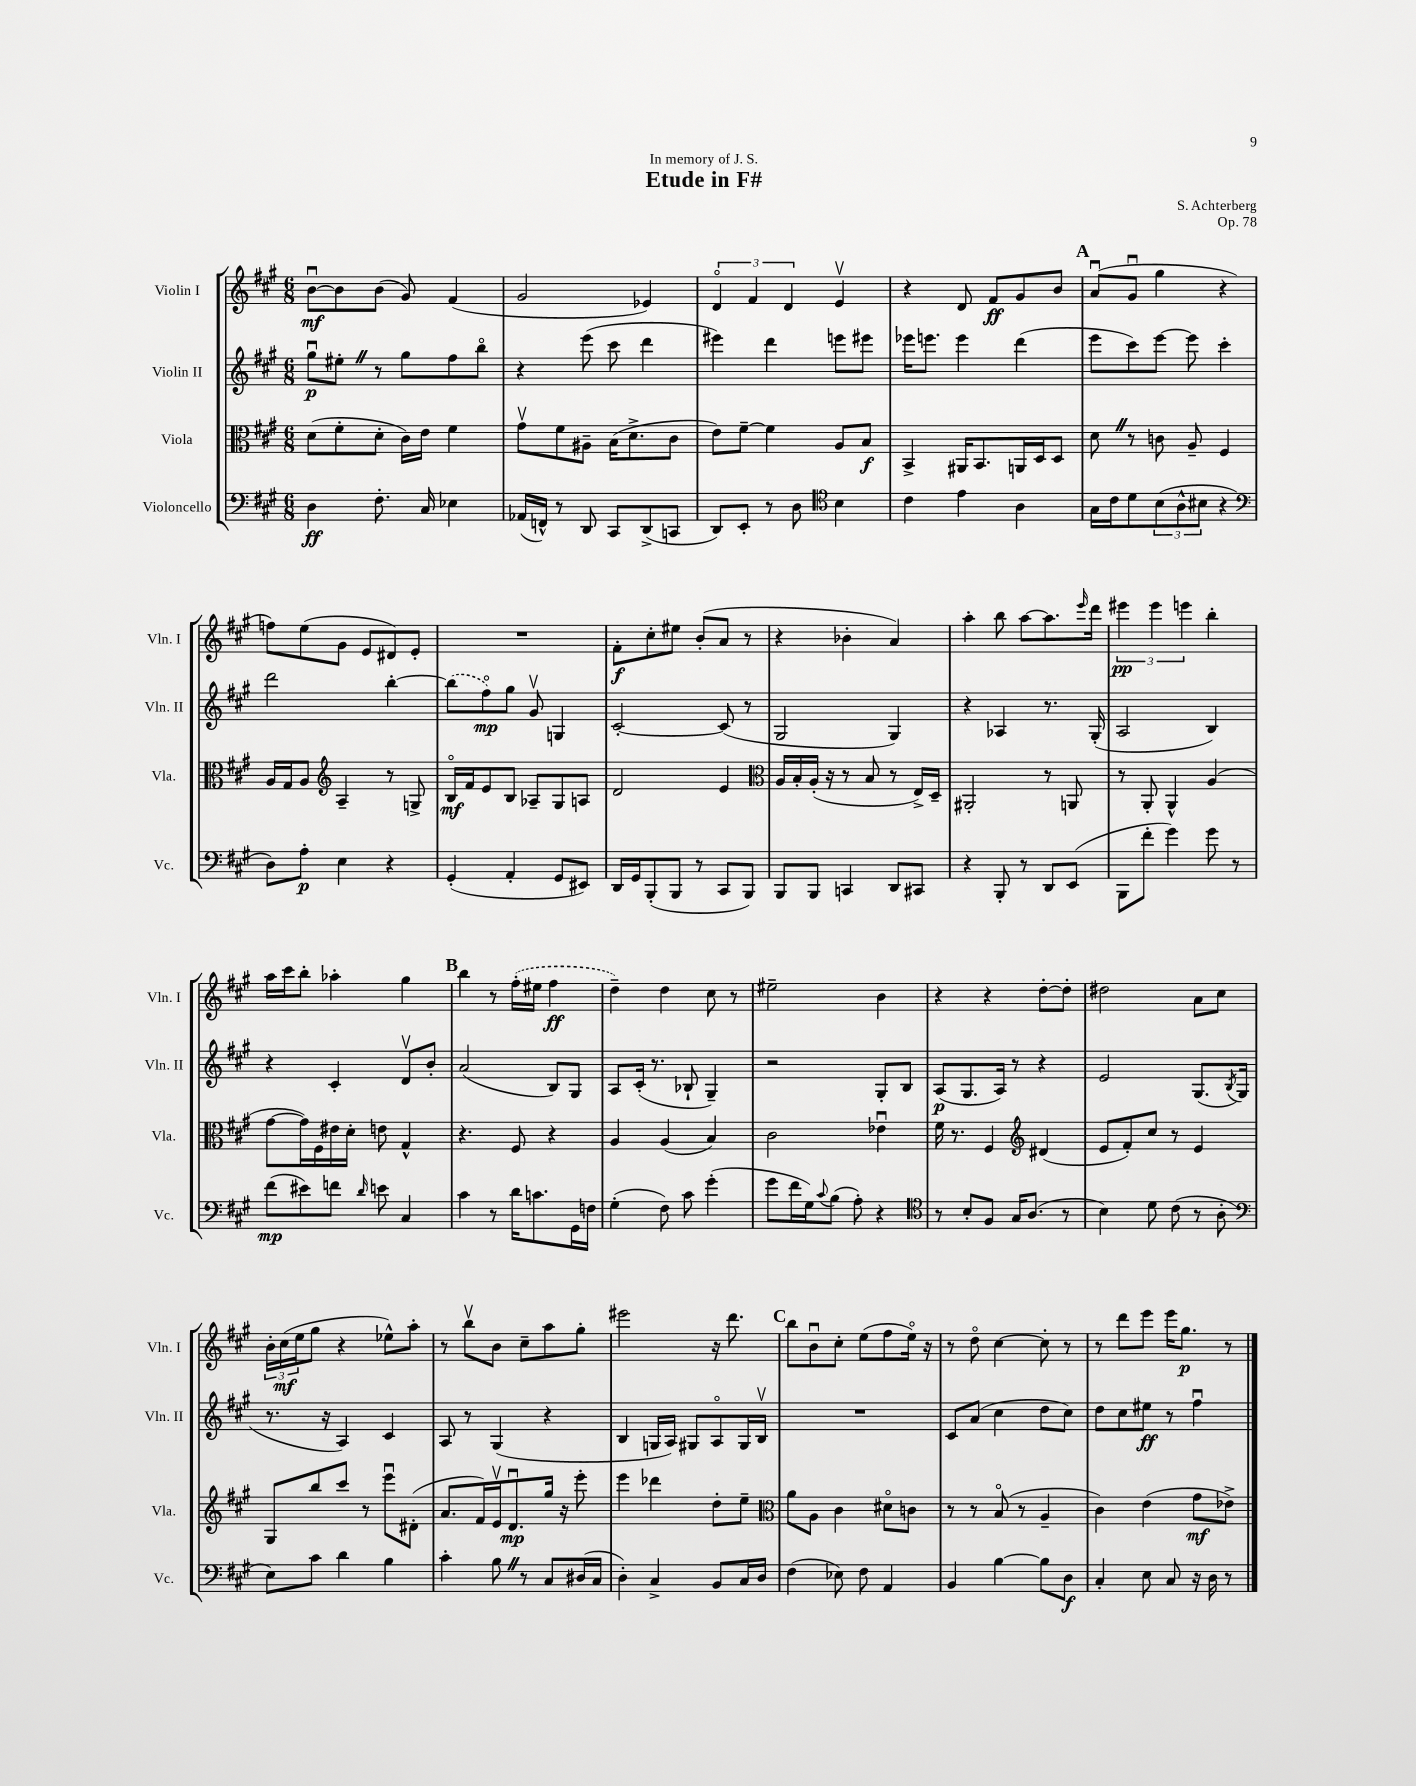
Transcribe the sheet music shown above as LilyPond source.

\header { title = "Etude in F#" composer = "S. Achterberg" dedication = "In memory of J. S." opus = "Op. 78" }
<<
\new StaffGroup <<
\new Staff = "s0" \with { instrumentName = "Violin I" shortInstrumentName = "Vln. I" } {
    \clef treble \key a \major \numericTimeSignature \time 6/8
    b'8~\downbow\mf b'8 b'8( gis'8) fis'4( |
    gis'2 ees'4) |
    \tuplet 3/2 { d'4\flageolet fis'4 d'4 } e'4\upbow |
    r4 d'8 fis'8\ff gis'8 b'8 |
    \mark \markup { \bold "A" } a'8\downbow( gis'8\downbow gis''4 r4 |
    f''8) e''8( gis'8 e'8 dis'8) e'8-. |
    R2. |
    fis'8-.\f cis''8-. eis''8 b'8-.( a'8 r8 |
    r4 bes'4-. a'4) |
    a''4-. b''8 a''8~ a''8. \grace { e'''16 } d'''16 |
    \tuplet 3/2 { eis'''4\pp eis'''4 e'''4 } b''4-. |
    a''16 cis'''16 b''8-. aes''4-. gis''4 |
    \mark \markup { \bold "B" } b''4 r8 \once \slurDashed fis''16-.( eis''16 fis''4\ff |
    d''4--) d''4 cis''8 r8 |
    eis''2-- b'4 |
    r4 r4 d''8~-. d''8-. |
    dis''2 a'8 cis''8 |
    \tuplet 3/2 { b'16-. cis''16\mf( e''16 } gis''8 r4 ees''8-^) a''8-. |
    r8 b''8\upbow b'8 cis''8-- a''8 gis''8-. |
    eis'''2 r16 d'''8. |
    \mark \markup { \bold "C" } b''8 b'8\downbow cis''8-. e''8( fis''8 e''16\flageolet) r16 |
    r8 d''8\flageolet cis''4~ cis''8-. r8 |
    r8 d'''8 e'''8 e'''16 gis''8.\p r8 \bar "|." |
}
\new Staff = "s1" \with { instrumentName = "Violin II" shortInstrumentName = "Vln. II" } {
    \clef treble \key a \major \numericTimeSignature \time 6/8
    gis''8\downbow\p eis''8-. \once \override BreathingSign.text = \markup { \musicglyph "scripts.caesura.straight" } \breathe r8 gis''8 fis''8 b''8\flageolet |
    r4 e'''8( cis'''8 d'''4 |
    eis'''4) d'''4 e'''8 eis'''8 |
    ees'''16 e'''8. e'''4 d'''4( |
    \mark \markup { \bold "A" } e'''8 cis'''8) e'''8~ e'''8 cis'''4-. |
    d'''2 b''4~-. |
    \once \slurDashed b''8( fis''8\flageolet\mp) gis''8 gis'8\upbow g4 |
    cis'2~-. cis'8( r8 |
    gis2 gis4) |
    r4 aes4 r8. gis16-.( |
    a2 b4) |
    r4 cis'4-. d'8\upbow b'8-. |
    \mark \markup { \bold "B" } a'2( b8) gis8 |
    a8 cis'16-.( r8. bes8-! gis4--) |
    r2 gis8-. b8 |
    a8\p( gis8. a16) r8 r4 |
    e'2 gis8.( \acciaccatura { b8 } gis16 |
    r8. r16 a4) cis'4 |
    a8 r8 gis4( r4 |
    b4 g16 a16) gis8 a8\flageolet gis16 b16\upbow |
    \mark \markup { \bold "C" } R2. |
    cis'8 a'8( cis''4 d''8 cis''8) |
    d''8 cis''8 eis''8\ff r8 fis''4\downbow \bar "|." |
}
\new Staff = "s2" \with { instrumentName = "Viola" shortInstrumentName = "Vla." } {
    \clef alto \key a \major \numericTimeSignature \time 6/8
    d'8( fis'8-. d'8-. cis'16) e'16 fis'4 |
    gis'8\upbow fis'8 ais8-- b16( d'8.-> cis'8 |
    e'8) fis'8~-- fis'4 a8 b8\f |
    b,4-> ais,16 b,8. a,16 d16 d8 |
    \mark \markup { \bold "A" } d'8 \once \override BreathingSign.text = \markup { \musicglyph "scripts.caesura.straight" } \breathe r8 c'8 a8-- fis4 |
    a16 gis16 a8 \clef treble a4-- r8 g8-> |
    b16\flageolet\mf fis'16 e'8 b8 aes8-- gis8 a8 |
    d'2 e'4 |
    \clef alto a16 b16-. a16-.( r16 r8 b8 r8 e16->) d16-- |
    ais,2-. r8 a,8 |
    r8 a,8-. a,4-^ a4( |
    gis'8~ gis'16) fis16 eis'16 d'16-. e'8 gis4-^ |
    \mark \markup { \bold "B" } r4. fis8 r4 |
    a4 a4( b4) |
    cis'2 ees'4\downbow |
    fis'16 r8. fis4 \clef treble dis'4( |
    e'8 fis'8-.) cis''8 r8 e'4 |
    gis8 b''8 cis'''8 r8 e'''8\downbow dis'8-.( |
    a'8. fis'16) e'16\upbow d'8.\downbow\mp gis''16 r16 e'''8-. |
    e'''4 des'''4 d''8-. e''8-- |
    \mark \markup { \bold "C" } \clef alto a'8 a8 cis'4 dis'8\flageolet c'8 |
    r8 r8 b8\flageolet( r8 a4-- |
    cis'4) e'4( gis'8\mf ees'8->) \bar "|." |
}
\new Staff = "s3" \with { instrumentName = "Violoncello" shortInstrumentName = "Vc." } {
    \clef bass \key a \major \numericTimeSignature \time 6/8
    d4\ff fis8.-. cis16 ees4 |
    aes,16( f,16-^) r8 d,8 cis,8 d,8->( c,8 |
    d,8) e,8-. r8 d8 \clef tenor b4 |
    cis'4 e'4 a4 |
    \mark \markup { \bold "A" } gis16 cis'16 d'8 \tuplet 3/2 { b8( a8-^ bis8 } r4 |
    \clef bass d8) a8-.\p e4 r4 |
    gis,4-.( a,4-. gis,8 eis,8) |
    d,16 gis,16 b,,8-.( b,,8 r8 cis,8 b,,8) |
    b,,8 b,,8 c,4 d,8 cis,8 |
    r4 b,,8-. r8 d,8 e,8( |
    b,,8 fis'8-. gis'4) gis'8 r8 |
    fis'8\mp( eis'8) f'8 \grace { d'16 } e'8 cis4 |
    \mark \markup { \bold "B" } cis'4 r8 d'16 c'8. gis,16 f16 |
    gis4-.( fis8) cis'8 gis'4-.( |
    gis'8 fis'16 gis16) \appoggiatura { cis'8 } b8( a8-.) r4 |
    \clef tenor r8 b8-. fis8 gis16 a8.( r8 |
    b4) d'8 cis'8( r8 a8-. |
    \clef bass e8) cis'8 d'4 b4 |
    cis'4-. b8 \once \override BreathingSign.text = \markup { \musicglyph "scripts.caesura.straight" } \breathe r8 cis8 dis16( cis16 |
    d4-.) cis4-> b,8 cis16 d16 |
    \mark \markup { \bold "C" } fis4( ees8) fis8 a,4 |
    b,4 b4~ b8 d8\f |
    cis4-. e8 cis8 r16 d16 r8 \bar "|." |
}
>>
>>
\layout { \context { \Score \remove "Bar_number_engraver" } }
